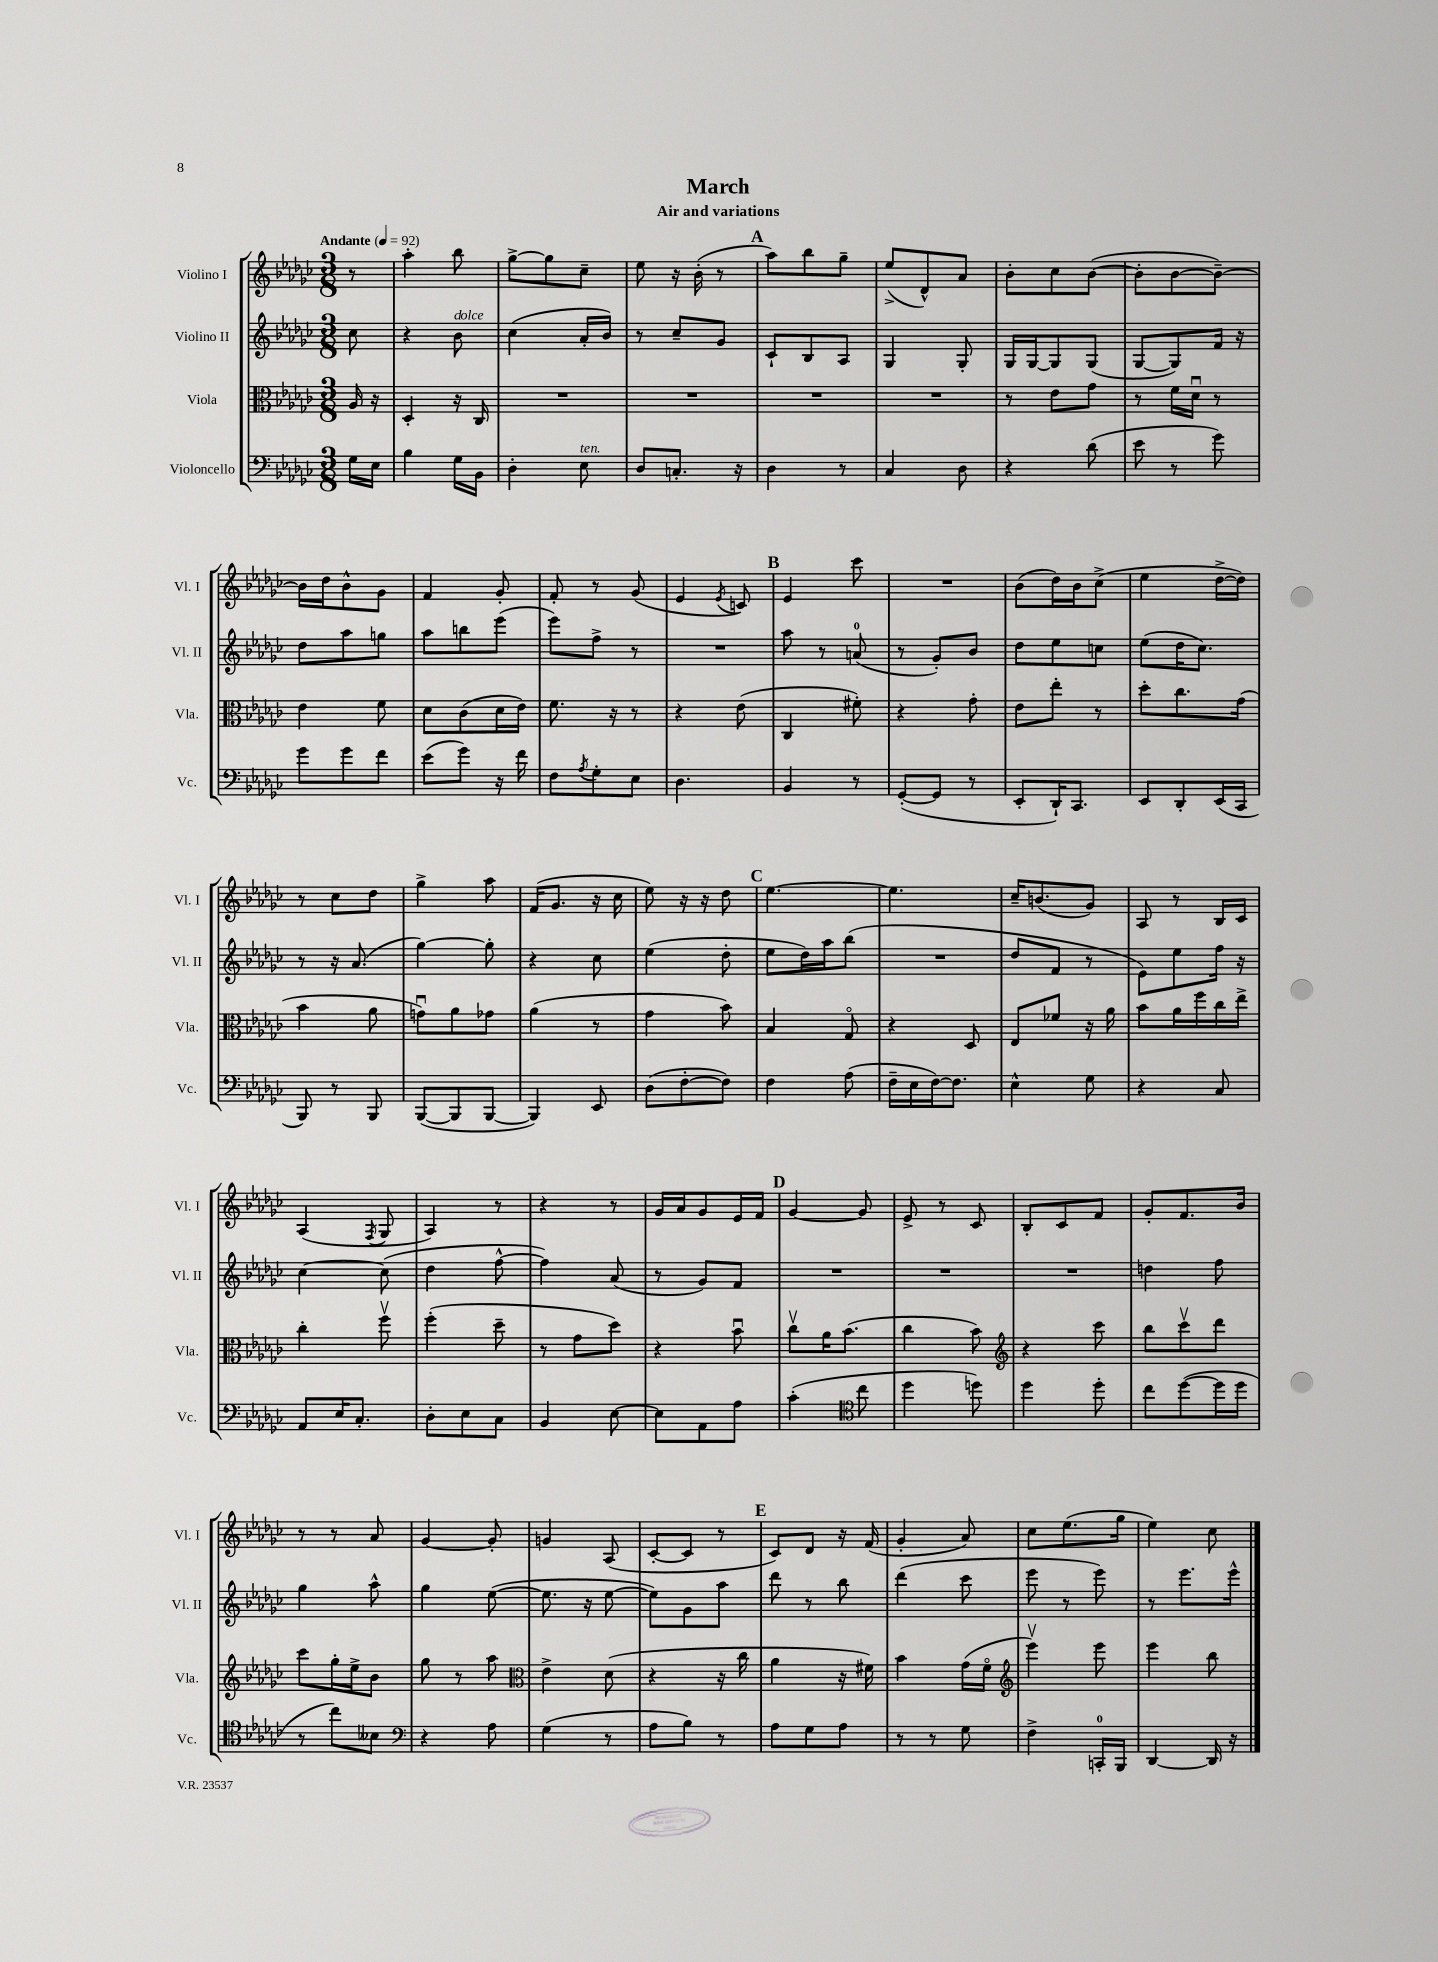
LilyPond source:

\header { title = "March" subtitle = "Air and variations" }
<<
\new StaffGroup <<
\new Staff = "s0" \with { instrumentName = "Violino I" shortInstrumentName = "Vl. I" } {
    \clef treble \key ges \major \numericTimeSignature \time 3/8 \partial 8 \tempo "Andante" 4 = 92
    r8 |
    aes''4-. bes''8 |
    ges''8~-> ges''8 ces''8-- |
    ees''8 r16 bes'16-.( r8 |
    \mark \markup { \bold "A" } aes''8) bes''8 ges''8-- |
    ees''8->( des'8-^) aes'8 |
    bes'8-. ces''8 bes'8~( |
    bes'8-. bes'8~ bes'8~--) |
    bes'16 des''16 bes'8-^ ges'8 |
    f'4 ges'8-. |
    f'8-. r8 ges'8( |
    ees'4 \acciaccatura { ees'8 } c'8) |
    \mark \markup { \bold "B" } ees'4 ces'''8 |
    R4. |
    bes'8( des''16) bes'16 ces''8->( |
    ees''4 des''16~-> des''16) |
    r8 ces''8 des''8 |
    ges''4-> aes''8 |
    f'16( ges'8. r16 ces''16 |
    ees''8) r16 r16 des''8 |
    \mark \markup { \bold "C" } ees''4.~ |
    ees''4. |
    ces''16-- b'8.( ges'8) |
    aes8 r8 bes16 ces'16 |
    aes4( \acciaccatura { f8 } ges8 |
    aes4) r8 |
    r4 r8 |
    ges'16 aes'16 ges'8 ees'16 f'16 |
    \mark \markup { \bold "D" } ges'4~ ges'8 |
    ees'8-> r8 ces'8 |
    bes8-. ces'8 f'8 |
    ges'8-. f'8. bes'16 |
    r8 r8 aes'8 |
    ges'4~ ges'8-. |
    g'4 aes8( |
    ces'8~-. ces'8 r8 |
    \mark \markup { \bold "E" } ces'8) des'8 r16 f'16( |
    ges'4-. aes'8) |
    ces''8 ees''8.( ges''16 |
    ees''4) ces''8 \bar "|." |
}
\new Staff = "s1" \with { instrumentName = "Violino II" shortInstrumentName = "Vl. II" } {
    \clef treble \key ges \major \numericTimeSignature \time 3/8 \partial 8
    ces''8 |
    r4 bes'8^\markup { \italic "dolce" } |
    ces''4( aes'16-. bes'16) |
    r8 ces''8-- ges'8 |
    \mark \markup { \bold "A" } ces'8-! bes8 aes8 |
    ges4 ges8-. |
    ges16 ges16~ ges8 ges8( |
    ges8~ ges8) f'16 r16 |
    des''8 aes''8 g''8 |
    aes''8 b''8 ees'''8( |
    ees'''8) f''8-> r8 |
    R4. |
    \mark \markup { \bold "B" } aes''8 r8 a'8-0( |
    r8 ges'8-.) bes'8 |
    des''8 ees''8 c''8 |
    ees''8( des''16 ces''8.) |
    r8 r16 aes'8.( |
    ges''4~) ges''8-. |
    r4 ces''8 |
    ees''4( des''8-. |
    \mark \markup { \bold "C" } ees''8 des''16) aes''16 bes''8( |
    R4. |
    des''8 f'8 r8 |
    ees'8) ees''8 f''16 r16 |
    ces''4~ ces''8( |
    des''4 f''8~-^ |
    f''4) aes'8( |
    r8 ges'8) f'8 |
    \mark \markup { \bold "D" } R4. |
    R4. |
    R4. |
    d''4 f''8 |
    ges''4 aes''8-^ |
    ges''4 ees''8~( |
    ees''8. r16 ees''8~ |
    ees''8) ges'8 aes''8 |
    \mark \markup { \bold "E" } des'''8 r8 bes''8 |
    des'''4( ces'''8 |
    ees'''8 r8 ees'''8) |
    r8 ees'''8. ees'''16-^ \bar "|." |
}
\new Staff = "s2" \with { instrumentName = "Viola" shortInstrumentName = "Vla." } {
    \clef alto \key ges \major \numericTimeSignature \time 3/8 \partial 8
    aes16 r16 |
    des4-. r16 ces16 |
    R4. |
    R4. |
    \mark \markup { \bold "A" } R4. |
    R4. |
    r8 ees'8 ges'8 |
    r8 f'16 des'16\downbow r8 |
    ees'4 f'8 |
    des'8 ces'8( des'16 ees'16) |
    f'8. r16 r8 |
    r4 ees'8( |
    \mark \markup { \bold "B" } ces4 fis'8-.) |
    r4 ges'8-. |
    ees'8 ees''8-. r8 |
    des''8-. ces''8. ges'16( |
    bes'4 aes'8 |
    g'8\downbow) aes'8 ges'8 |
    aes'4( r8 |
    ges'4 bes'8) |
    \mark \markup { \bold "C" } bes4 ges8\flageolet |
    r4 des8 |
    ees8 fes'8 r16 aes'16 |
    bes'8 aes'16 f''16 ces''16 ees''16-> |
    ces''4-. f''8\upbow |
    f''4-.( des''8-- |
    r8 ges'8 des''8) |
    r4 bes'8\downbow |
    \mark \markup { \bold "D" } ces''8\upbow aes'16 bes'8.( |
    ces''4 bes'8) |
    \clef treble r4 ces'''8 |
    bes''8 ces'''8\upbow des'''8 |
    ces'''8 ges''16-. ees''16-> bes'8 |
    ges''8 r8 aes''8 |
    \clef alto ees'4-> des'8( |
    r4 r16 ces''16 |
    \mark \markup { \bold "E" } aes'4 r16 fis'16) |
    bes'4 ges'16( f'16\flageolet |
    \clef treble ees'''4\upbow) ees'''8 |
    ees'''4 bes''8 \bar "|." |
}
\new Staff = "s3" \with { instrumentName = "Violoncello" shortInstrumentName = "Vc." } {
    \clef bass \key ges \major \numericTimeSignature \time 3/8 \partial 8
    ges16 ees16 |
    bes4 ges16 bes,16 |
    des4-. ees8^\markup { \italic "ten." } |
    des8 c8.-. r16 |
    \mark \markup { \bold "A" } des4 r8 |
    ces4 des8 |
    r4 des'8( |
    ees'8 r8 ges'8) |
    ges'8 ges'8 f'8 |
    ees'8( ges'8) r16 f'16 |
    f8 \acciaccatura { aes8 } ges8-. ees8 |
    des4. |
    \mark \markup { \bold "B" } bes,4 r8 |
    ges,8~-.( ges,8 r8 |
    ees,8-. des,16-!) ces,8. |
    ees,8 des,8-. ees,16( ces,16 |
    bes,,8) r8 bes,,8 |
    bes,,8~( bes,,8 bes,,8~ |
    bes,,4) ees,8 |
    des8( f8~-. f8) |
    \mark \markup { \bold "C" } f4 aes8( |
    f16-- ees16 f16~) f8. |
    ees4-^ ges8 |
    r4 ces8 |
    aes,8 ees16 ces8.-. |
    des8-. ees8 ces8 |
    bes,4 ees8~ |
    ees8 aes,8 aes8 |
    \mark \markup { \bold "D" } ces'4-.( \clef tenor ces''8 |
    des''4 d''8) |
    des''4 des''8-. |
    ces''8 des''8~( des''16 des''16 |
    r8 ces''8) beses8 |
    \clef bass r4 aes8 |
    ges4( r8 |
    aes8 bes8) r8 |
    \mark \markup { \bold "E" } aes8 ges8 aes8 |
    r8 r8 ges8 |
    f4-> c,16-0-. bes,,16 |
    des,4~ des,16 r16 \bar "|." |
}
>>
>>
\layout { \context { \Score \remove "Bar_number_engraver" } }
